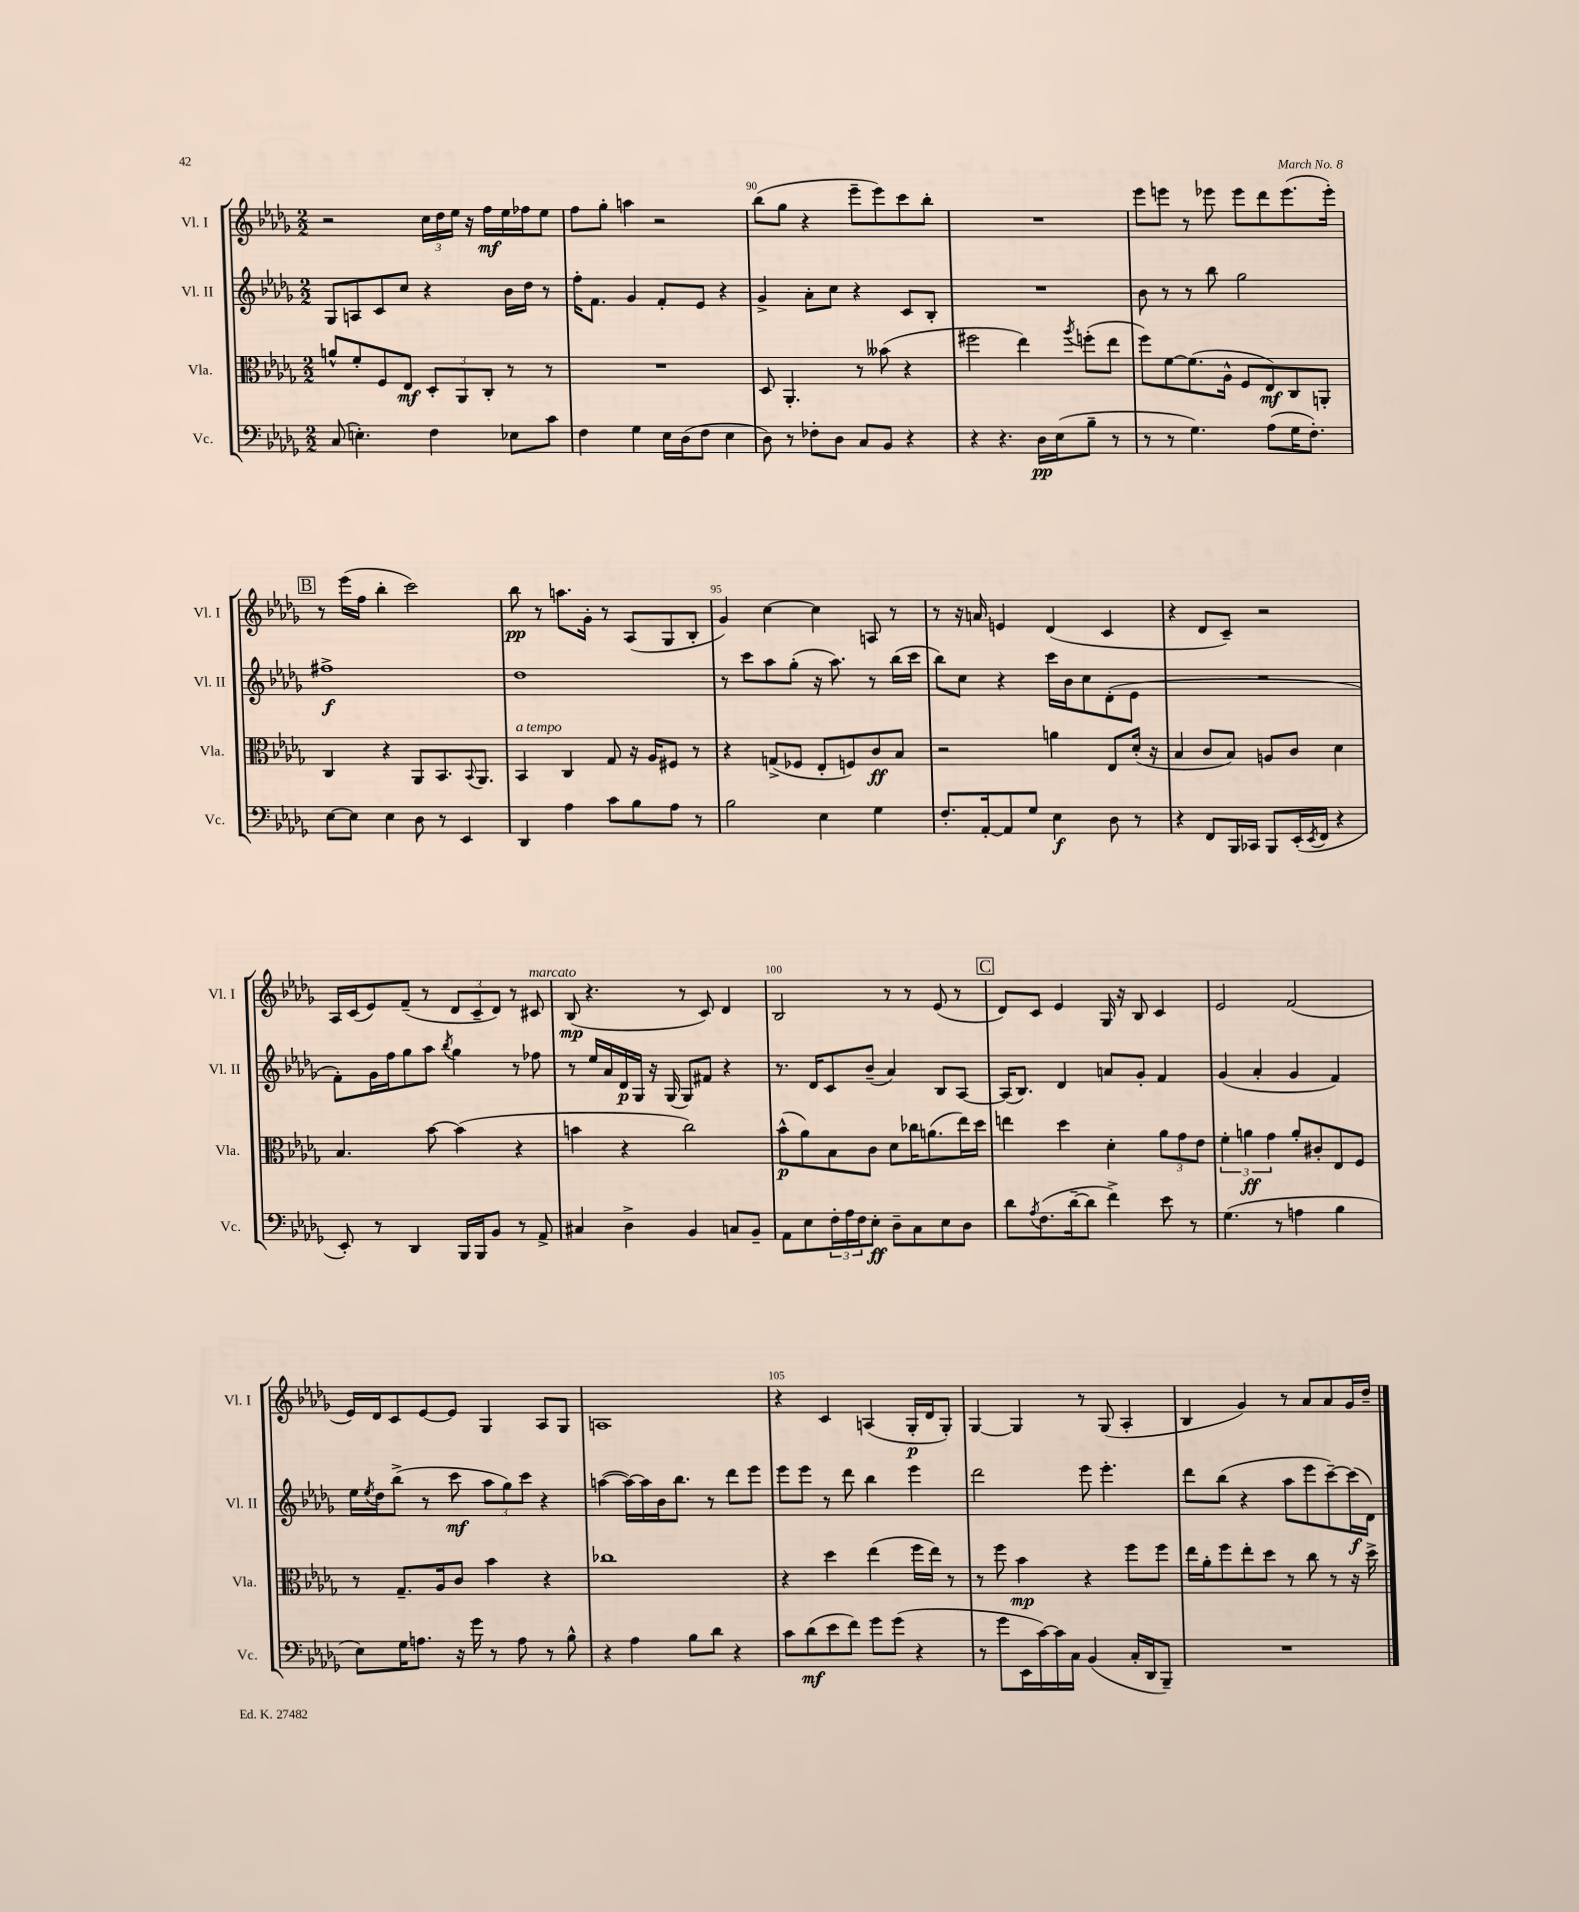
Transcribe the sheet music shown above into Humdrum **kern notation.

**kern	**kern	**kern	**kern
*staff4	*staff3	*staff2	*staff1
*clefF4	*clefC3	*clefG2	*clefG2
*k[b-e-a-d-g-]	*k[b-e-a-d-g-]	*k[b-e-a-d-g-]	*k[b-e-a-d-g-]
*M2/2	*M2/2	*M2/2	*M2/2
(8C	8a^^	8G-	2r
4.E')	8f'	8A	.
.	8F	8c	.
.	8E-	8cc	.
4F	12D-'	4r	24cc
.	.	.	24dd-
.	12AA-	.	24ee-
.	.	.	16r
.	12C'	.	.
.	.	.	16ff
8E-	8r	16b-	16ee-
.	.	16dd-	16ff-
8c	8r	8r	8ee-
=	=	=	=
4F	1r	16ff'	8ff
.	.	8.f	.
.	.	.	8gg-'
4G-	.	4g-	4aa
16E-	.	8f'	2r
(16D-	.	.	.
8F	.	8e-	.
4E-	.	4r	.
=	=	=	=
8D-)	8D-	4g-^	(8bb-
8r	4.AA-'	.	8gg-
8F-'	.	8a-'	4r
8D-	.	8cc	.
8C	8r	4r	8eee-~
8BB-	(8b--	.	8eee-)
4r	4r	8c	8ccc
.	.	8B-'	8bb-'
=	=	=	=
4r	2ff#	1r	1r
4.r	.	.	.
.	4ee-)	.	.
16D-	.	.	.
(16E-	.	.	.
.	8qaa-	.	.
8B-~	(8ff'	.	.
8r	8ee-	.	.
=	=	=	=
8r	8ff)	8b-	8eee-
8r	[8f	8r	8eee
4.G-)	(8.f]	8r	8r
.	.	8bb-	8eee-
.	16A-^^	.	.
.	8F	2gg-	8eee-
(8A-	8E-)	.	8ddd-
16G-	8C	.	(8.eee-
8.F')	.	.	.
.	8AA'	.	.
.	.	.	16eee-')
=	=	=	=
[8E-	4C	1ff#^	8r
8E-]	.	.	(16eee-
.	.	.	16ff
4E-	4r	.	4bb-'
8D-	8AA-	.	2ccc)
8r	8.BB-	.	.
4EE-	.	.	.
.	8qqBB-	.	.
.	8.AA-	.	.
=	=	=	=
4DD-	4BB-	1dd-	8bb-
.	.	.	8r
4A-	4C	.	8.aa
.	.	.	16g-'
8c	8G-	.	8r
8B-	16r	.	(8A-
.	16A-	.	.
8A-	8F#	.	8G-
8r	8r	.	8B-'
=	=	=	=
2B-	4r	8r	4g-)
.	.	8ccc	.
.	(8G^	8aa-	[4cc
.	8F-	(8gg-'	.
4E-	8E-'	16r	4cc]
.	.	8.aa-)	.
.	8F)	.	.
4G-	8c	8r	8A
.	8B-	(16bb-	8r
.	.	16ccc	.
=	=	=	=
8.F'	2r	8bb-)	8r
.	.	8cc	16r
[16AA-'	.	.	16a
8AA-]	.	4r	4e
8G-	.	.	.
4E-	4a	16ccc	(4d-
.	.	16b-	.
.	.	8cc	.
8D-	8E-	(8d-'	4c
8r	(16d-'	8e-	.
.	16r	.	.
=	=	=	=
4r	4B-	1r	4r
8FF	8c	.	8d-
16BBB-	8B-)	.	8c~)
16CC-	.	.	.
8BBB-	8A	.	2r
(16EE-'	8c	.	.
8qEE-	.	.	.
16FF	.	.	.
4r	4d-	.	.
=	=	=	=
8EE-')	4.B-	8f')	16A-
.	.	.	(16c
8r	.	16g-	8e-)
.	.	16ff	.
4DD-	.	8gg-	(8f~
.	[8b-	8aa-	8r
.	.	8qbb-	.
16BBB-	(4b-]	4gg-	12d-
16BBB-	.	.	.
.	.	.	12c~
8BB-	.	.	.
.	.	.	12d-)
8r	4r	8r	8r
8AA-^	.	8ff-	8c#
=	=	=	=
4C#	4b	8r	(8B-
.	.	16ee-	4.r
.	.	16a-	.
4D-^	4r	16d-	.
.	.	16G-	.
.	.	16r	.
.	.	(16G-	.
4BB-	2cc)	8G-)	8r
.	.	8f#	8c)
8C	.	4r	4d-
8BB-~	.	.	.
=	=	=	=
8AA-	(8b-^^	8.r	2B-
8E-	8a-)	.	.
.	.	16d-	.
24F'	8B-	8c	.
24A-	.	.	.
24F	.	.	.
8E-'	8c	(8b-~	.
8D-~	8d-	4a-)	8r
8C	16cc-	.	8r
.	(8.a	.	.
8E-	.	8B-	(8e-
8D-	16ee-)	[8A-	8r
.	16dd-	.	.
=	=	=	=
8d-	4ee	(16A-]	8d-)
.	.	8.B-)	.
8qA-	.	.	.
(8.F	.	.	8c
.	4dd-	4d-	4e-
[16d-~	.	.	.
8d-]	.	.	.
4f^)	4d-'	8a	16G-
.	.	.	16r
.	.	8g-'	8B-
8e-	12a-	4f	4c
.	12g-	.	.
8r	.	.	.
.	12e-	.	.
=	=	=	=
(4.G-	6f'	(4g-	2e-
.	6a	.	.
.	.	4a-'	.
.	6g-	.	.
8r	.	.	.
4A	8a'	4g-	(2f
.	8c#'	.	.
4B-	8E-	4f)	.
.	8F	.	.
=	=	=	=
8E-)	8r	16ee-	16e-)
.	.	8qee-	.
.	.	16dd-	16d-
16G-	8.G-~	(8bb-^	8c
8.A	.	.	.
.	.	8r	[8e-
.	16A-	.	.
16r	8c	8ccc	8e-]
16g-	.	.	.
8r	4b-	12aa-	4G-
.	.	12gg-)	.
8A	.	.	.
.	.	12ccc	.
8r	4r	4r	8A-
8B-^^	.	.	8G-
=	=	=	=
4r	1cc-	([4aa	1A
4A-	.	16aa_)	.
.	.	16aa]	.
.	.	16b-	.
.	.	8.bb-	.
8B-	.	.	.
8d-	.	8r	.
4r	.	8ddd-	.
.	.	8eee-	.
=	=	=	=
8c	4r	8eee-	4r
(8d-	.	8eee-	.
8e-	4dd-	8r	4c
8f)	.	8ddd-	.
8g-	(4ee-	4bb-	(4A
(8g-	.	.	.
4r	16ff	4eee-	16G-'
.	16ee-)	.	16d-
.	8r	.	8G-')
=	=	=	=
8r	8r	2ddd-	[4G-
8g-	8ff	.	.
16EE-	4b-	.	4G-]
[16c)	.	.	.
16c]	.	.	.
16C	.	.	.
(4BB-	4r	8eee-	8r
.	.	4.eee-'	(8G-
16C'	8ff	.	4A-'
16DD-	.	.	.
8BBB-~)	8ff	.	.
=	=	=	=
1r	16ee-	8ddd-	4B-
.	16a-'	.	.
.	8ff	(8bb-	.
.	8ee-'	4r	4g-)
.	8dd-	.	.
.	8r	8aa-	8r
.	8cc	8eee-	8a-
.	8r	[8ccc~)	8a-
.	16r	(16ccc]	16g-
.	16dd-^	16d-)	16dd-~
==	==	==	==
*-	*-	*-	*-
